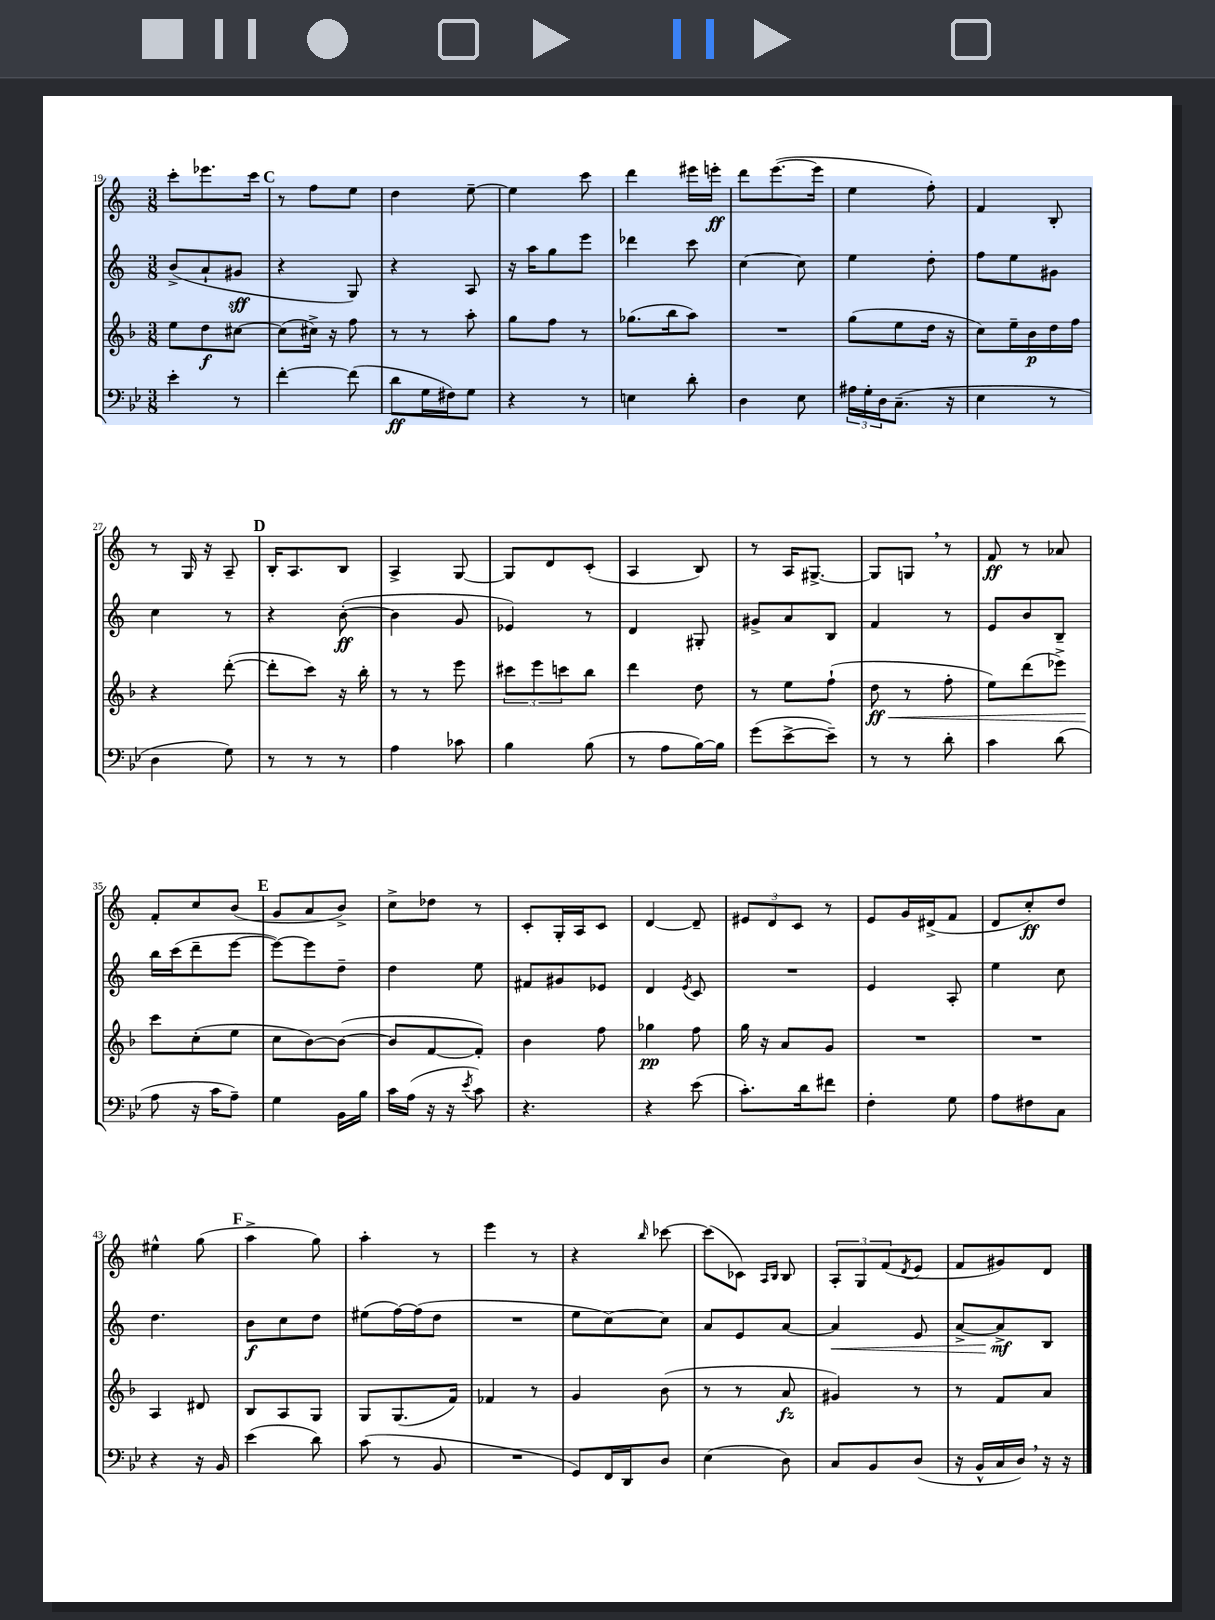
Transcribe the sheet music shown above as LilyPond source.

<<
\new StaffGroup <<
\new Staff = "s0" {
    \clef treble \key c \major \numericTimeSignature \time 3/8
    c'''8-. ees'''8. c'''16 |
    \mark \markup { \bold "C" } r8 f''8 e''8 |
    d''4 e''8~-- |
    e''4 c'''8 |
    d'''4 eis'''16 e'''16-.\ff |
    d'''8 e'''8.~( e'''16 |
    e''4 f''8-.) |
    f'4 b8-. |
    r8 g16 r16 a8-- |
    \mark \markup { \bold "D" } b16-. a8. b8 |
    a4-> g8~ |
    g8 d'8 c'8-.( |
    a4 b8) |
    r8 a16 gis8.~-> |
    gis8 g8 \breathe r8 |
    f'8\ff r8 aes'8 |
    f'8-. c''8 b'8( |
    \mark \markup { \bold "E" } g'8 a'8 b'8->) |
    c''8-> des''8 r8 |
    c'8-. g16-. a16 c'8 |
    d'4~ d'8-- |
    \tuplet 3/2 { eis'8 d'8 c'8 } r8 |
    e'8 g'16 dis'16->( f'8 |
    d'8 c''8-.\ff) d''8 |
    eis''4-^ g''8( |
    \mark \markup { \bold "F" } a''4-> g''8) |
    a''4-. r8 |
    e'''4 r8 |
    r4 \grace { b''16 } ces'''8~ |
    ces'''8( ces'8) \grace { a16 b16 } b8 |
    \tuplet 3/2 { a8-. g8 f'8( } \acciaccatura { d'8 } e'8 |
    f'8 gis'8) d'8 \bar "|." |
}
\new Staff = "s1" {
    \clef treble \key c \major \numericTimeSignature \time 3/8
    b'8->( a'8-! gis'8\sff |
    \mark \markup { \bold "C" } r4 g8) |
    r4 a8 |
    r16 a''16 g''8 e'''8 |
    des'''4 c'''8 |
    c''4~ c''8 |
    e''4 d''8-. |
    f''8 e''8 gis'8 |
    c''4 r8 |
    \mark \markup { \bold "D" } r4 b'8~-.\ff( |
    b'4 g'8 |
    ees'4) r8 |
    d'4 gis8-. |
    gis'8-> a'8 b8 |
    f'4 r8 |
    e'8 b'8 b8-- |
    b''16 c'''16( d'''8-- e'''8~ |
    \mark \markup { \bold "E" } e'''8~) e'''8 d''8-- |
    d''4 e''8 |
    fis'8 gis'8 ees'8 |
    d'4 \acciaccatura { e'8 } c'8 |
    R4. |
    e'4 a8-. |
    e''4 c''8 |
    d''4. |
    \mark \markup { \bold "F" } b'8\f c''8 d''8 |
    eis''8( f''16~) f''16( d''8 |
    R4. |
    e''8 c''8~) c''8 |
    a'8 e'8 a'8~ |
    a'4\< e'8 |
    a'8~-> a'8->\mf\! b8 \bar "|." |
}
\new Staff = "s2" {
    \clef treble \key f \major \numericTimeSignature \time 3/8
    e''8 d''8\f cis''8~ |
    \mark \markup { \bold "C" } cis''8( cis''16->) r16 f''8 |
    r8 r8 a''8-. |
    g''8 f''8 r8 |
    ges''8.( bes''16 a''8) |
    R4. |
    g''8( e''8 d''16 r16 |
    c''8) e''16-- bes'16\p d''16 f''16 |
    r4 d'''8~-.( |
    \mark \markup { \bold "D" } d'''8-. c'''8) r16 bes''16-. |
    r8 r8 e'''8 |
    \tuplet 3/2 { cis'''8 e'''8 c'''8 } bes''8 |
    d'''4 d''8 |
    r8 e''8 f''8-!( |
    d''8\ff\< r8 f''8-. |
    e''8) d'''8( ees'''8->) |
    c'''8\! c''8-.( e''8 |
    \mark \markup { \bold "E" } c''8 bes'8~) bes'8~( |
    bes'8 f'8~ f'8-.) |
    bes'4 f''8 |
    ges''4\pp f''8 |
    g''16 r16 a'8 g'8 |
    R4. |
    R4. |
    a4 dis'8 |
    \mark \markup { \bold "F" } bes8 a8 g8 |
    g8 g8.( f'16) |
    fes'4 r8 |
    g'4 bes'8( |
    r8 r8 a'8\fz |
    gis'4) r8 |
    r8 f'8 a'8 \bar "|." |
}
\new Staff = "s3" {
    \clef bass \key bes \major \numericTimeSignature \time 3/8
    ees'4-. r8 |
    \mark \markup { \bold "C" } f'4~-. f'8( |
    d'8\ff g16 fis16) g8 |
    r4 r8 |
    e4 d'8-. |
    d4 ees8 |
    \tuplet 3/2 { ais16 g16-. d16 } c8.--( r16 |
    ees4 r8 |
    d4 g8) |
    \mark \markup { \bold "D" } r8 r8 r8 |
    a4 ces'8 |
    bes4 bes8( |
    r8 a8 bes16~) bes16 |
    g'8( ees'8~-> ees'8--) |
    r8 r8 d'8-. |
    c'4 d'8( |
    a8 r16 c'16 a8--) |
    \mark \markup { \bold "E" } g4 bes,16 bes16 |
    c'16 a16( r16 r16 \acciaccatura { ees'8 } c'8) |
    r4. |
    r4 ees'8( |
    c'8.-.) d'16 fis'8 |
    f4-. g8 |
    a8 fis8 c8 |
    r4 r16 bes,16 |
    \mark \markup { \bold "F" } ees'4( d'8) |
    c'8( r8 bes,8 |
    R4. |
    g,8) f,16 d,16 d8 |
    ees4( d8) |
    c8 bes,8 d8( |
    r16 bes,16-^ c16 d16) \breathe r16 r16 \bar "|." |
}
>>
>>
\layout { \context { \Score currentBarNumber = #19 } }
